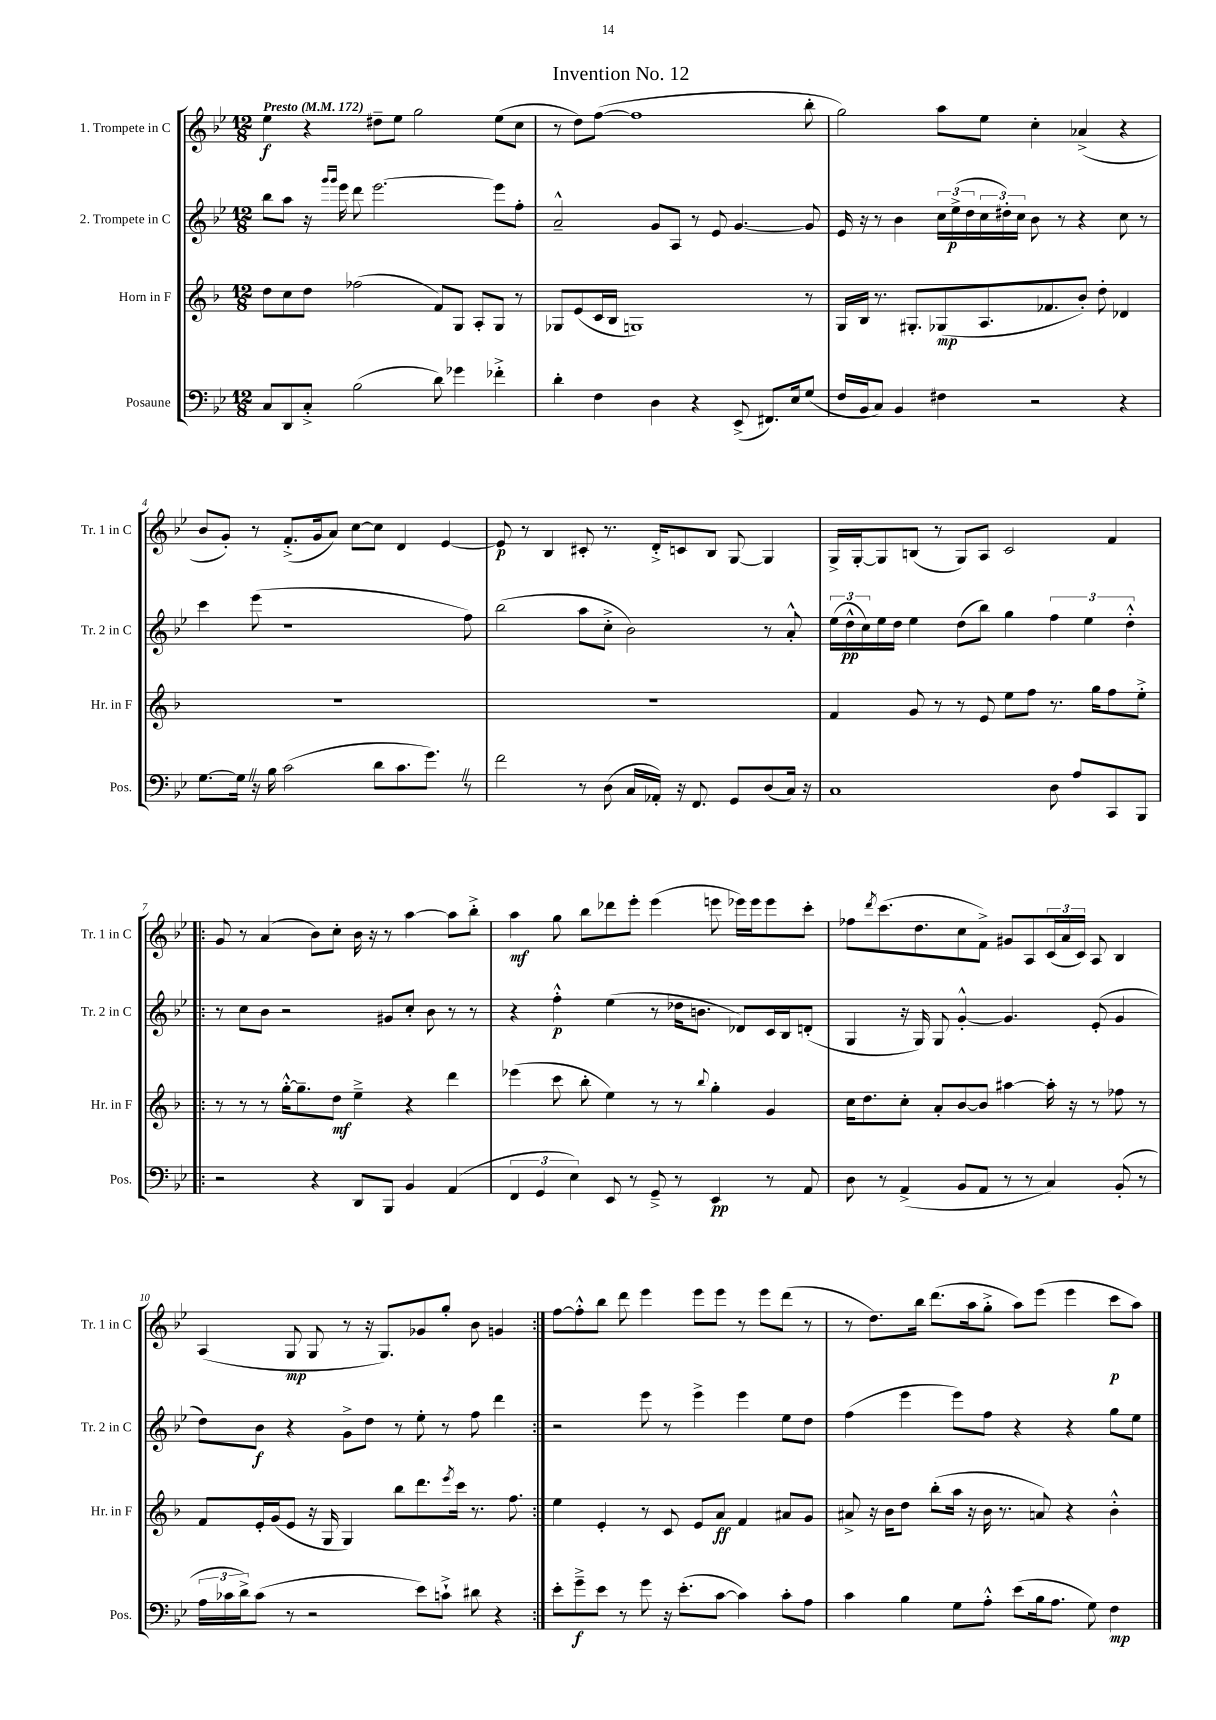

**kern	**dynam	**kern	**dynam	**kern	**dynam	**kern	**dynam
*part4	*part4	*part3	*part3	*part2	*part2	*part1	*part1
*staff4	*staff4	*staff3	*staff3	*staff2	*staff2	*staff1	*staff1
*I"Posaune	*	*I"Horn in F	*	*I"2. Trompete in C	*	*I"1. Trompete in C	*
*I'Pos.	*	*I'Hr. in F	*	*I'Tr. 2 in C	*	*I'Tr. 1 in C	*
*clefF4	*	*clefG2	*	*clefG2	*	*clefG2	*
*k[b-e-]	*	*k[b-]	*	*k[b-e-]	*	*k[b-e-]	*
*M12/8	*	*M12/8	*	*M12/8	*	*M12/8	*
*MM172	*	*MM172	*	*MM172	*	*MM172	*
=1	=1	=1	=1	=1	=1	=1	=1
!	!	!	!	!	!	!LO:TX:a:B:t=Presto	!
8C/L	.	8dd\L	.	8bb-\L	.	4ee-\	f
8DD/	.	8cc\	.	8aa\J	.	.	.
8C'^/J	.	8dd\J	.	16r	.	4r	.
.	.	.	.	16qqggg/LL	.	.	.
.	.	.	.	16qqggg/JJ	.	.	.
.	.	.	.	16eee-\	.	.	.
(2B-\	.	(2ff-X\	.	8ddd\	.	.	.
.	.	.	.	[2.eee-\	.	8dd#X~\L	.
.	.	.	.	.	.	8ee-\J	.
.	.	.	.	.	.	2gg\	.
8d\)	.	8f/L)	.	.	.	.	.
4g-X\	.	8G/J	.	.	.	.	.
.	.	8A'/L	.	.	.	.	.
4f-X'^\	.	8G/J	.	8eee-\L]	.	(8ee-\L	.
.	.	8r	.	8ff'\J	.	8cc\J	.
=2	=2	=2	=2	=2	=2	=2	=2
4d'\	.	8G-X/L	.	2a~^^/	.	8r	.
.	.	(8e/	.	.	.	8dd\L)	.
4F\	.	16c/L	.	.	.	([8ff\J	.
.	.	16B-/JJ	.	.	.	.	.
.	.	1Gn)	.	.	.	1ff]	.
4D\	.	.	.	8g/L	.	.	.
.	.	.	.	8A/J	.	.	.
4r	.	.	.	8r	.	.	.
.	.	.	.	8e-/	.	.	.
(8EE-^/	.	.	.	[4.g/	.	.	.
8.FF#X/L)	.	.	.	.	.	.	.
16E-/k	.	.	.	.	.	.	.
(8G/J	.	8r	.	8g/]	.	8bb-'\	.
=3	=3	=3	=3	=3	=3	=3	=3
16F/LL	.	16G/LL	.	16e-/	.	2gg\)	.
16BB-/J	.	16B-/JJ	.	16r	.	.	.
8C/J)	.	8.r	.	8r	.	.	.
4BB-/	.	.	.	4b-\	.	.	.
.	.	8.G#X'/L	.	.	.	.	.
4F#X\	.	(8G-X/	mp	24cc\LL	.	8aa\L	.
.	.	.	.	(24ee-^\	p	.	.
.	.	.	.	24dd\	.	.	.
.	.	8.A/	.	24cc\	.	8ee-\J	.
.	.	.	.	24dd#X'\)	.	.	.
.	.	.	.	24cc\JJ	.	.	.
2r	.	.	.	8b-\	.	4cc'\	.
.	.	8.f-X/	.	.	.	.	.
.	.	.	.	8r	.	.	.
.	.	8b-'/J)	.	4r	.	(4a-X^/	.
.	.	8dd'\	.	.	.	.	.
4r	.	4d-X/	.	8cc\	.	4r	.
.	.	.	.	8r	.	.	.
!!LO:LB:g=z
=4	=4	=4	=4	=4	=4	=4	=4
[8.G\L	.	1.r	.	4ccc\	.	8b-/L	.
.	.	.	.	.	.	8g'/J)	.
16GZ\Jk]	.	.	.	.	.	.	.
16r	.	.	.	(8eee-\	.	8r	.
16B-\	.	.	.	.	.	.	.
(2c\	.	.	.	1r	.	(8.f'^/L	.
.	.	.	.	.	.	16g/k	.
.	.	.	.	.	.	8a/J)	.
.	.	.	.	.	.	[8cc\L	.
8d\L	.	.	.	.	.	8cc\J]	.
8.c\	.	.	.	.	.	4d/	.
8.gZ\J)	.	.	.	.	.	.	.
.	.	.	.	.	.	[4e-/	.
8r	.	.	.	8ff\)	.	.	.
=5	=5	=5	=5	=5	=5	=5	=5
2f\	.	1.r	.	(2bb-\	.	8e-/]	p
.	.	.	.	.	.	8r	.
.	.	.	.	.	.	4B-/	.
8r	.	.	.	8aa\L	.	8c#X'/	.
(8D\	.	.	.	8cc'^\J	.	8.r	.
16C/LL	.	.	.	2b-\)	.	.	.
16AA-X'/JJ)	.	.	.	.	.	16d'^/KL	.
16r	.	.	.	.	.	8cn/	.
8.FF/	.	.	.	.	.	.	.
.	.	.	.	.	.	8B-/J	.
8GG/L	.	.	.	.	.	[8G/	.
(8D/	.	.	.	8r	.	4G/]	.
16C/Jk)	.	.	.	8a'^^/	.	.	.
16r	.	.	.	.	.	.	.
=6	=6	=6	=6	=6	=6	=6	=6
1C	.	4f/	.	(24ee-\LL	.	16G^/LL	.
.	.	.	.	24dd^^\	pp	.	.
.	.	.	.	.	.	[16G'/J	.
.	.	.	.	24cc\)	.	.	.
.	.	.	.	16ee-\	.	8G/]	.
.	.	.	.	16dd\JJ	.	.	.
.	.	8g/	.	4ee-\	.	(8Bn/J	.
.	.	8r	.	.	.	8r	.
.	.	8r	.	(8dd\L	.	8G/L)	.
.	.	8e/	.	8bb-\J)	.	8A/J	.
.	.	8ee\L	.	4gg\	.	2c/	.
.	.	8ff\J	.	.	.	.	.
8D\	.	8.r	.	6ff\	.	.	.
8A/L	.	.	.	.	.	.	.
.	.	.	.	6ee-\	.	.	.
.	.	16gg\KL	.	.	.	.	.
8CC/	.	8ff\	.	.	.	4f/	.
.	.	.	.	6dd'^^\	.	.	.
8BBB-/J	.	8ee'^\J	.	.	.	.	.
!!LO:LB:g=z
=7!|:	=7!|:	=7!|:	=7!|:	=7!|:	=7!|:	=7!|:	=7!|:
2r	.	8r	.	8r	.	8g/	.
.	.	8r	.	8cc\L	.	8r	.
.	.	8r	.	8b-\J	.	(4a/	.
.	.	[16gg'^^\KL	.	2r	.	.	.
.	.	8.gg~\]	.	.	.	.	.
4r	.	.	.	.	.	8b-\L)	.
.	.	8dd\J	mf	.	.	8cc'\J	.
8DD/L	.	4ee~^\	.	.	.	16b-\	.
.	.	.	.	.	.	16r	.
8BBB-/J	.	.	.	8g#X/L	.	8r	.
4BB-/	.	4r	.	8cc'/J	.	[4aa\	.
.	.	.	.	8b-\	.	.	.
(4AA/	.	4ddd\	.	8r	.	8aa\L]	.
.	.	.	.	8r	.	8bb-'^\J	.
=8	=8	=8	=8	=8	=8	=8	=8
6FF/	.	(4eee-X\	.	4r	.	4aa\	mf
6GG/	.	.	.	.	.	.	.
.	.	8ccc\	.	4ff'^^\	p	8gg\	.
6E-\)	.	.	.	.	.	.	.
.	.	8bb-'\	.	.	.	8bb-\L	.
8EE-/	.	4ee\)	.	(4ee-\	.	8ddd-X\	.
8r	.	.	.	.	.	8eee-'\J	.
8GG~^/	.	8r	.	8r	.	(4eee-\	.
8r	.	8r	.	16dd-X\KL	.	.	.
.	.	.	.	8.bn\J	.	.	.
.	.	8qqbb-/	.	.	.	.	.
4EE-/	pp	4gg'\	.	.	.	8eeen\	.
.	.	.	.	8d-X/L)	.	16eee-X\LL)	.
.	.	.	.	.	.	16eee-\J	.
8r	.	4g/	.	16c/L	.	8eee-\	.
.	.	.	.	16B-/J	.	.	.
8AA/	.	.	.	(8dn'/J	.	8ccc'\J	.
=9	=9	=9	=9	=9	=9	=9	=9
8D\	.	16cc\KL	.	4G/	.	8ff-X\L	.
.	.	8.dd\	.	.	.	.	.
.	.	.	.	.	.	8qddd/	.
8r	.	.	.	.	.	(8.ccc\	.
(4AA^/	.	8cc'\J	.	16r	.	.	.
.	.	.	.	16G/)	.	8.dd\	.
.	.	8a'/L	.	8G/	.	.	.
8BB-/L	.	[8b-/	.	[4g'^^/	.	8cc\	.
8AA/J	.	8b-/J]	.	.	.	8f^\J)	.
8r	.	[4aa#X\	.	4.g/]	.	8g#X/L	.
8r	.	.	.	.	.	8A/	.
4C/)	.	16aa#'\]	.	.	.	(24c/L	.
.	.	.	.	.	.	24a/	.
.	.	16r	.	.	.	.	.
.	.	.	.	.	.	24c/JJ)	.
.	.	8r	.	(8e-'/	.	8A/	.
(8BB-'/	.	8ff-X\	.	4g/	.	4B-/	.
8r	.	8r	.	.	.	.	.
!!LO:LB:g=z
=10	=10	=10	=10	=10	=10	=10	=10
24A\LL	.	8f/L	.	8dd\L)	.	(4A/	.
24c-X\	.	.	.	.	.	.	.
24d^\J)	.	.	.	.	.	.	.
(8c-\J	.	16e'/L	.	8b-\J	f	.	.
.	.	(16g/J	.	.	.	.	.
8r	.	8e/J	.	4r	.	8G/	mp
2r	.	16r	.	.	.	8G/	.
.	.	16G/	.	.	.	.	.
.	.	4G/)	.	8g^\L	.	8r	.
.	.	.	.	8dd\J	.	16r	.
.	.	.	.	.	.	8.G/L)	.
.	.	8bb-\L	.	8r	.	.	.
8e-\L)	.	8.ddd\	.	8ee-'\	.	8g-X/	.
8cn`^\J	.	.	.	8r	.	8gg'/J	.
.	.	8qeee/	.	.	.	.	.
.	.	16ccc\Jk	.	.	.	.	.
8d#X\	.	8.r	.	8ff\	.	8b-\	.
4r	.	.	.	4ddd\	.	4gn/	.
.	.	8.ff\	.	.	.	.	.
=11:|!	=11:|!	=11:|!	=11:|!	=11:|!	=11:|!	=11:|!	=11:|!
8e-'\L	.	4ee\	.	2r	.	[8ff\L	.
8g~^\	f	.	.	.	.	8ff'^^\]	.
8e-\J	.	4e'/	.	.	.	8bb-\J	.
8r	.	.	.	.	.	8ddd\	.
8g\	.	8r	.	8eee-\	.	4eee-\	.
16r	.	8c/	.	8r	.	.	.
(8.e-'\L	.	.	.	.	.	.	.
.	.	8e/L	.	4eee-^\	.	8eee-\L	.
[8c\J	.	8a/J	ff	.	.	8eee-\J	.
4c\])	.	4f/	.	4eee-\	.	8r	.
.	.	.	.	.	.	8eee-\L	.
8c'\L	.	8a#X/L	.	8ee-\L	.	(8ddd\J	.
8A\J	.	8g/J	.	8dd\J	.	8r	.
=12	=12	=12	=12	=12	=12	=12	=12
4c\	.	8a#X^/	.	(4ff\	.	8r	.
.	.	16r	.	.	.	8.dd\L)	.
.	.	16b-\KL	.	.	.	.	.
4B-\	.	8dd\J	.	4eee-\	.	.	.
.	.	.	.	.	.	16bb-\Jk	.
.	.	(8bb-'\L	.	.	.	(8.ddd\L	.
8G\L	.	16aa\Jk	.	8eee-\L)	.	.	.
.	.	16r	.	.	.	16aa\k	.
8A'^^\J	.	16b-\	.	8ff\J	.	8gg'^\J	.
.	.	8.r	.	.	.	.	.
(8e-\L	.	.	.	4r	.	8aa\L)	.
16B-\k	.	8an/)	.	.	.	(8eee-\J	.
8.A\J	.	.	.	.	.	.	.
.	.	4r	.	4r	.	4eee-\	.
8G\)	.	.	.	.	.	.	.
4F\	mp	4b-'^^\	.	8gg\L	.	8ccc\L	p
.	.	.	.	8ee-\J	.	8aa\J)	.
==	==	==	==	==	==	==	==
*-	*-	*-	*-	*-	*-	*-	*-
